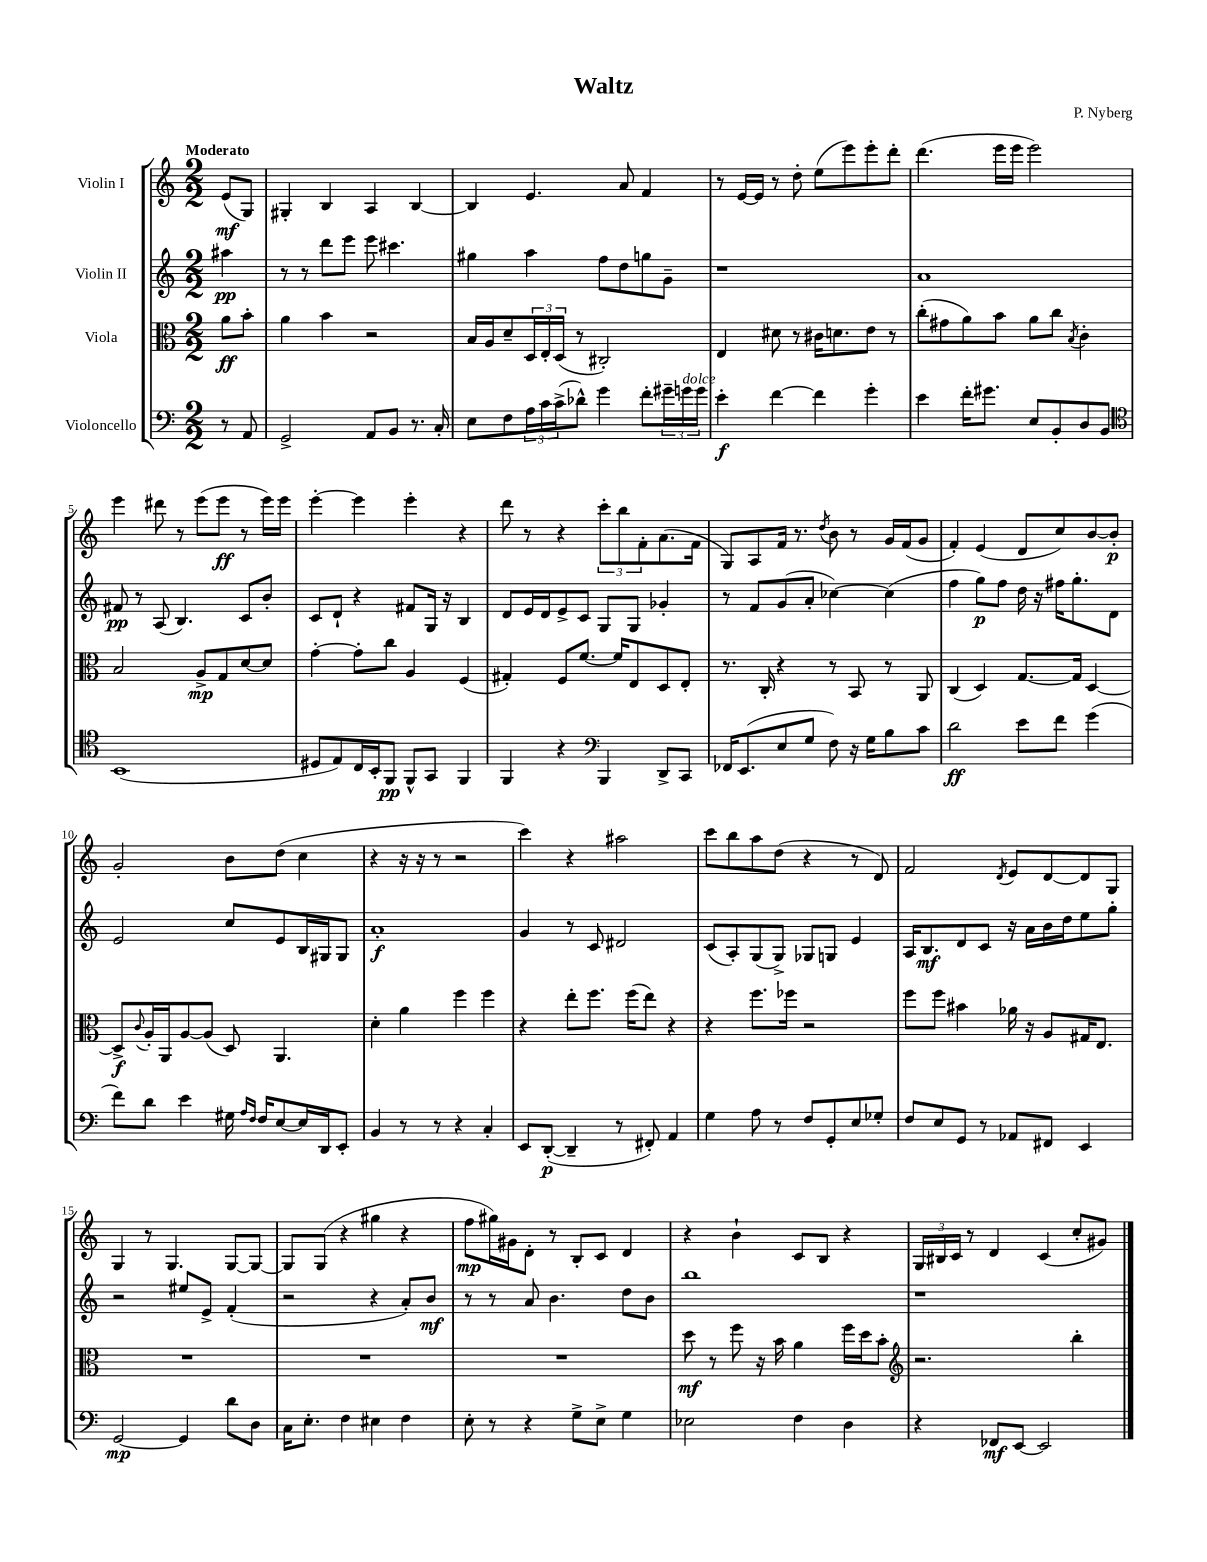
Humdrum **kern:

**kern	**dynam	**kern	**dynam	**kern	**dynam	**kern	**dynam
*part4	*part4	*part3	*part3	*part2	*part2	*part1	*part1
*staff4	*staff4	*staff3	*staff3	*staff2	*staff2	*staff1	*staff1
*I"Violoncello	*	*I"Viola	*	*I"Violin II	*	*I"Violin I	*
*clefF4	*	*clefC3	*	*clefG2	*	*clefG2	*
*k[]	*	*k[]	*	*k[]	*	*k[]	*
*M2/2	*	*M2/2	*	*M2/2	*	*M2/2	*
=	=	=	=	=	=	=	=
!	!	!	!	!	!	!LO:TX:a:B:t=Moderato	!
8r	.	8a\L	ff	4aa#X\	pp	(8e/L	mf
8AA/	.	8b'\J	.	.	.	8G/J)	.
=1	=1	=1	=1	=1	=1	=1	=1
2GG^/	.	4a\	.	8r	.	4G#X'/	.
.	.	.	.	8r	.	.	.
.	.	4b\	.	8ddd\L	.	4B/	.
.	.	.	.	8eee\J	.	.	.
8AA/L	.	2r	.	8eee\	.	4A/	.
8BB/J	.	.	.	4.ccc#X\	.	.	.
8.r	.	.	.	.	.	[4B/	.
16C'/	.	.	.	.	.	.	.
=2	=2	=2	=2	=2	=2	=2	=2
8E\L	.	16B/LL	.	4gg#X\	.	4B/]	.
.	.	16A/J	.	.	.	.	.
8F\	.	8d~/	.	.	.	.	.
24A\L	.	24D/L	.	4aa\	.	4.e/	.
24c\	.	24E'/	.	.	.	.	.
(24c^\J	.	(24D/JJ	.	.	.	.	.
8d-X^^\J)	.	8r	.	.	.	.	.
4g\	.	2C#X'/)	.	8ff\L	.	.	.
.	.	.	.	8dd\	.	8a/	.
8f'\L	.	.	.	8ggn\	.	4f/	.
24g#X~\L	.	.	.	8g~\J	.	.	.
!LO:TX:a:i:t=dolce	!	!	!	!	!	!	!
24gn\	.	.	.	.	.	.	.
24g\JJ	.	.	.	.	.	.	.
=3	=3	=3	=3	=3	=3	=3	=3
4e'\	f	4E/	.	1r	.	8r	.
.	.	.	.	.	.	[16e/LL	.
.	.	.	.	.	.	16e/JJ]	.
[4f\	.	8d#X\	.	.	.	8r	.
.	.	8r	.	.	.	8dd'\	.
4f\]	.	16c#X\KL	.	.	.	(8ee\L	.
.	.	8.dn\	.	.	.	.	.
.	.	.	.	.	.	8eee\)	.
4g'\	.	8e\J	.	.	.	8eee'\	.
.	.	8r	.	.	.	8ddd'\J	.
=4	=4	=4	=4	=4	=4	=4	=4
4e\	.	(8cc'\L	.	1a	.	(4.ddd\	.
.	.	8g#X\	.	.	.	.	.
16f'\KL	.	8a\)	.	.	.	.	.
8.g#X\J	.	.	.	.	.	.	.
.	.	8b\J	.	.	.	16eee\LL	.
.	.	.	.	.	.	16eee\JJ	.
8E/L	.	8a\L	.	.	.	2eee\)	.
8BB'/	.	8cc\J	.	.	.	.	.
.	.	8qB/	.	.	.	.	.
8D/	.	4c'\	.	.	.	.	.
8BB/J	.	.	.	.	.	.	.
!!LO:LB:g=z
=5	=5	=5	=5	=5	=5	=5	=5
*clefC4	*	*	*	*	*	*	*
(1BB	.	2B/	.	8f#X/	pp	4eee\	.
.	.	.	.	8r	.	.	.
.	.	.	.	(8A/	.	8ddd#X\	.
.	.	.	.	4.B/)	.	8r	.
.	.	8A^/L	mp	.	.	(8eee\L	.
.	.	8G/	.	.	.	8eee\J	ff
.	.	[8d/	.	8c/L	.	8r	.
.	.	8d/J]	.	8b'/J	.	16eee\LL)	.
.	.	.	.	.	.	16eee\JJ	.
=6	=6	=6	=6	=6	=6	=6	=6
8D#X/L	.	[4g'\	.	8c/L	.	[4eee'\	.
8E/)	.	.	.	8d`/J	.	.	.
16C/L	.	8g'\L]	.	4r	.	4eee\]	.
16BB'/J	.	.	.	.	.	.	.
8FF/J	pp	8cc\J	.	.	.	.	.
8FF^^/L	.	4A/	.	8f#X/L	.	4eee'\	.
8GG/J	.	.	.	16G/Jk	.	.	.
.	.	.	.	16r	.	.	.
4FF/	.	(4F/	.	4B/	.	4r	.
=7	=7	=7	=7	=7	=7	=7	=7
4FF/	.	4G#X'/)	.	8d/L	.	8ddd\	.
.	.	.	.	16e/L	.	8r	.
.	.	.	.	16d/J	.	.	.
4r	.	8F/L	.	8e^/	.	4r	.
.	.	[8.f/J	.	8c/J	.	.	.
*clefF4	*	*	*	*	*	*	*
4BBB/	.	.	.	8G/L	.	12ccc'\L	.
.	.	16f/KL]	.	.	.	.	.
.	.	.	.	.	.	12bb\	.
.	.	8E/	.	8G/J	.	.	.
.	.	.	.	.	.	12f'\	.
8DD^/L	.	8D/	.	4g-X'/	.	(8.a\	.
8CC/J	.	8E'/J	.	.	.	.	.
.	.	.	.	.	.	16f\Jk	.
=8	=8	=8	=8	=8	=8	=8	=8
16FF-X/KL	.	8.r	.	8r	.	8G/L)	.
(8.EE/	.	.	.	.	.	.	.
.	.	.	.	8f/L	.	8A/	.
.	.	16C'/	.	.	.	.	.
8E/	.	4r	.	(8g/	.	16f/Jk	.
.	.	.	.	.	.	8.r	.
8G/J	.	.	.	8a'/J	.	.	.
.	.	.	.	.	.	8qdd/	.
8F\)	.	8r	.	[4cc-X\)	.	8b\	.
16r	.	8BB/	.	.	.	8r	.
16G\KL	.	.	.	.	.	.	.
8B\	.	8r	.	(4cc-\]	.	16g/LL	.
.	.	.	.	.	.	(16f/J	.
8c\J	.	8AA/	.	.	.	8g/J	.
=9	=9	=9	=9	=9	=9	=9	=9
2d\	ff	(4C/	.	4ff\	.	4f'/)	.
.	.	4D/)	.	8gg\L)	p	(4e/	.
.	.	.	.	8ff\J	.	.	.
8e\L	.	[8.G/L	.	16dd\	.	8d/L	.
.	.	.	.	16r	.	.	.
8f\J	.	.	.	16ff#X\KL	.	8cc/)	.
.	.	16G/Jk]	.	8.gg'\	.	.	.
(4g\	.	[4D/	.	.	.	[8b/	.
.	.	.	.	8d\J	.	8b'/J]	p
!!LO:LB:g=z
=10	=10	=10	=10	=10	=10	=10	=10
8f\L)	.	8D^/L]	f	2e/	.	2g'/	.
.	.	8qqc/	.	.	.	.	.
8d\J	.	16A'/L	.	.	.	.	.
.	.	16AA/J	.	.	.	.	.
4e\	.	[8A/	.	.	.	.	.
.	.	(8A/J]	.	.	.	.	.
16G#X\	.	8D/)	.	8cc/L	.	8b\L	.
16qqA/LL	.	.	.	.	.	.	.
16qqF/JJ	.	.	.	.	.	.	.
16F/KL	.	.	.	.	.	.	.
[8E/	.	4.AA/	.	8e/	.	(8dd\J	.
16E/L]	.	.	.	16B/L	.	4cc\	.
16DD/J	.	.	.	16G#X/J	.	.	.
8EE'/J	.	.	.	8G#/J	.	.	.
=11	=11	=11	=11	=11	=11	=11	=11
4BB/	.	4d'\	.	1a'	f	4r	.
8r	.	4a\	.	.	.	16r	.
.	.	.	.	.	.	16r	.
8r	.	.	.	.	.	8r	.
4r	.	4ff\	.	.	.	2r	.
4C'/	.	4ff\	.	.	.	.	.
=12	=12	=12	=12	=12	=12	=12	=12
8EE/L	.	4r	.	4g/	.	4ccc\)	.
([8DD'/J	p	.	.	.	.	.	.
4DD~/]	.	8ee'\L	.	8r	.	4r	.
.	.	8.ff\J	.	8c/	.	.	.
8r	.	.	.	2d#X/	.	2aa#X\	.
.	.	(16ff\KL	.	.	.	.	.
8FF#X'/)	.	8ee\J)	.	.	.	.	.
4AA/	.	4r	.	.	.	.	.
=13	=13	=13	=13	=13	=13	=13	=13
4G\	.	4r	.	(8c/L	.	8ccc\L	.
.	.	.	.	8A'/)	.	8bb\	.
8A\	.	8.ff\L	.	(8G/	.	8aa\	.
8r	.	.	.	8G^/J)	.	(8dd\J	.
.	.	16ff-X\Jk	.	.	.	.	.
8F/L	.	2r	.	8G-X/L	.	4r	.
8GG'/	.	.	.	8Gn/J	.	.	.
8E/	.	.	.	4e/	.	8r	.
8G-X'/J	.	.	.	.	.	8d/)	.
=14	=14	=14	=14	=14	=14	=14	=14
8F/L	.	8ff\L	.	16A/KL	.	2f/	.
.	.	.	.	8.B/	mf	.	.
8E/	.	8ff\J	.	.	.	.	.
8GG/J	.	4b#X\	.	8d/	.	.	.
8r	.	.	.	8c/J	.	.	.
.	.	.	.	.	.	8qd/	.
8AA-X/L	.	16a-X\	.	16r	.	8e/L	.
.	.	16r	.	16a\LL	.	.	.
8FF#X/J	.	8A/L	.	16b\	.	[8d/	.
.	.	.	.	16dd\J	.	.	.
4EE/	.	16G#X/K	.	8ee\	.	8d/]	.
.	.	8.E/J	.	.	.	.	.
.	.	.	.	8gg'\J	.	8G/J	.
!!LO:LB:g=z
=15	=15	=15	=15	=15	=15	=15	=15
[2GG/	mp	1r	.	2r	.	4G/	.
.	.	.	.	.	.	8r	.
.	.	.	.	.	.	4.G/	.
4GG/]	.	.	.	8ee#X/L	.	.	.
.	.	.	.	8e^/J	.	.	.
8d\L	.	.	.	(4f'/	.	[8G/L	.
8D\J	.	.	.	.	.	8G/J_	.
=16	=16	=16	=16	=16	=16	=16	=16
16C\KL	.	1r	.	2r	.	8G/L]	.
8.E'\J	.	.	.	.	.	.	.
.	.	.	.	.	.	(8G/J	.
4F\	.	.	.	.	.	4r	.
4E#X\	.	.	.	4r	.	4gg#X\	.
4F\	.	.	.	8a'/L)	.	4r	.
.	.	.	.	8b/J	mf	.	.
=17	=17	=17	=17	=17	=17	=17	=17
8E'\	.	1r	.	8r	.	8ff\L	mp
8r	.	.	.	8r	.	16gg#X\L)	.
.	.	.	.	.	.	16g#X\J	.
4r	.	.	.	8a/	.	8d'\J	.
.	.	.	.	4.b\	.	8r	.
8G^\L	.	.	.	.	.	8B'/L	.
8E^\J	.	.	.	.	.	8c/J	.
4G\	.	.	.	8dd\L	.	4d/	.
.	.	.	.	8b\J	.	.	.
=18	=18	=18	=18	=18	=18	=18	=18
2E-X\	.	8dd\	mf	1bb	.	4r	.
.	.	8r	.	.	.	.	.
.	.	8ff\	.	.	.	4b`\	.
.	.	16r	.	.	.	.	.
.	.	16b\	.	.	.	.	.
4F\	.	4a\	.	.	.	8c/L	.
.	.	.	.	.	.	8B/J	.
4D\	.	16ff\LL	.	.	.	4r	.
.	.	16dd\J	.	.	.	.	.
.	.	8b'\J	.	.	.	.	.
=19	=19	=19	=19	=19	=19	=19	=19
*	*	*clefG2	*	*	*	*	*
4r	.	2.r	.	1r	.	24G/LL	.
.	.	.	.	.	.	24B#X/	.
.	.	.	.	.	.	24c/JJ	.
.	.	.	.	.	.	8r	.
8FF-X/L	mf	.	.	.	.	4d/	.
[8EE/J	.	.	.	.	.	.	.
2EE/]	.	.	.	.	.	(4c/	.
.	.	4bb'\	.	.	.	8cc'/L	.
.	.	.	.	.	.	8g#X/J)	.
==	==	==	==	==	==	==	==
*-	*-	*-	*-	*-	*-	*-	*-
